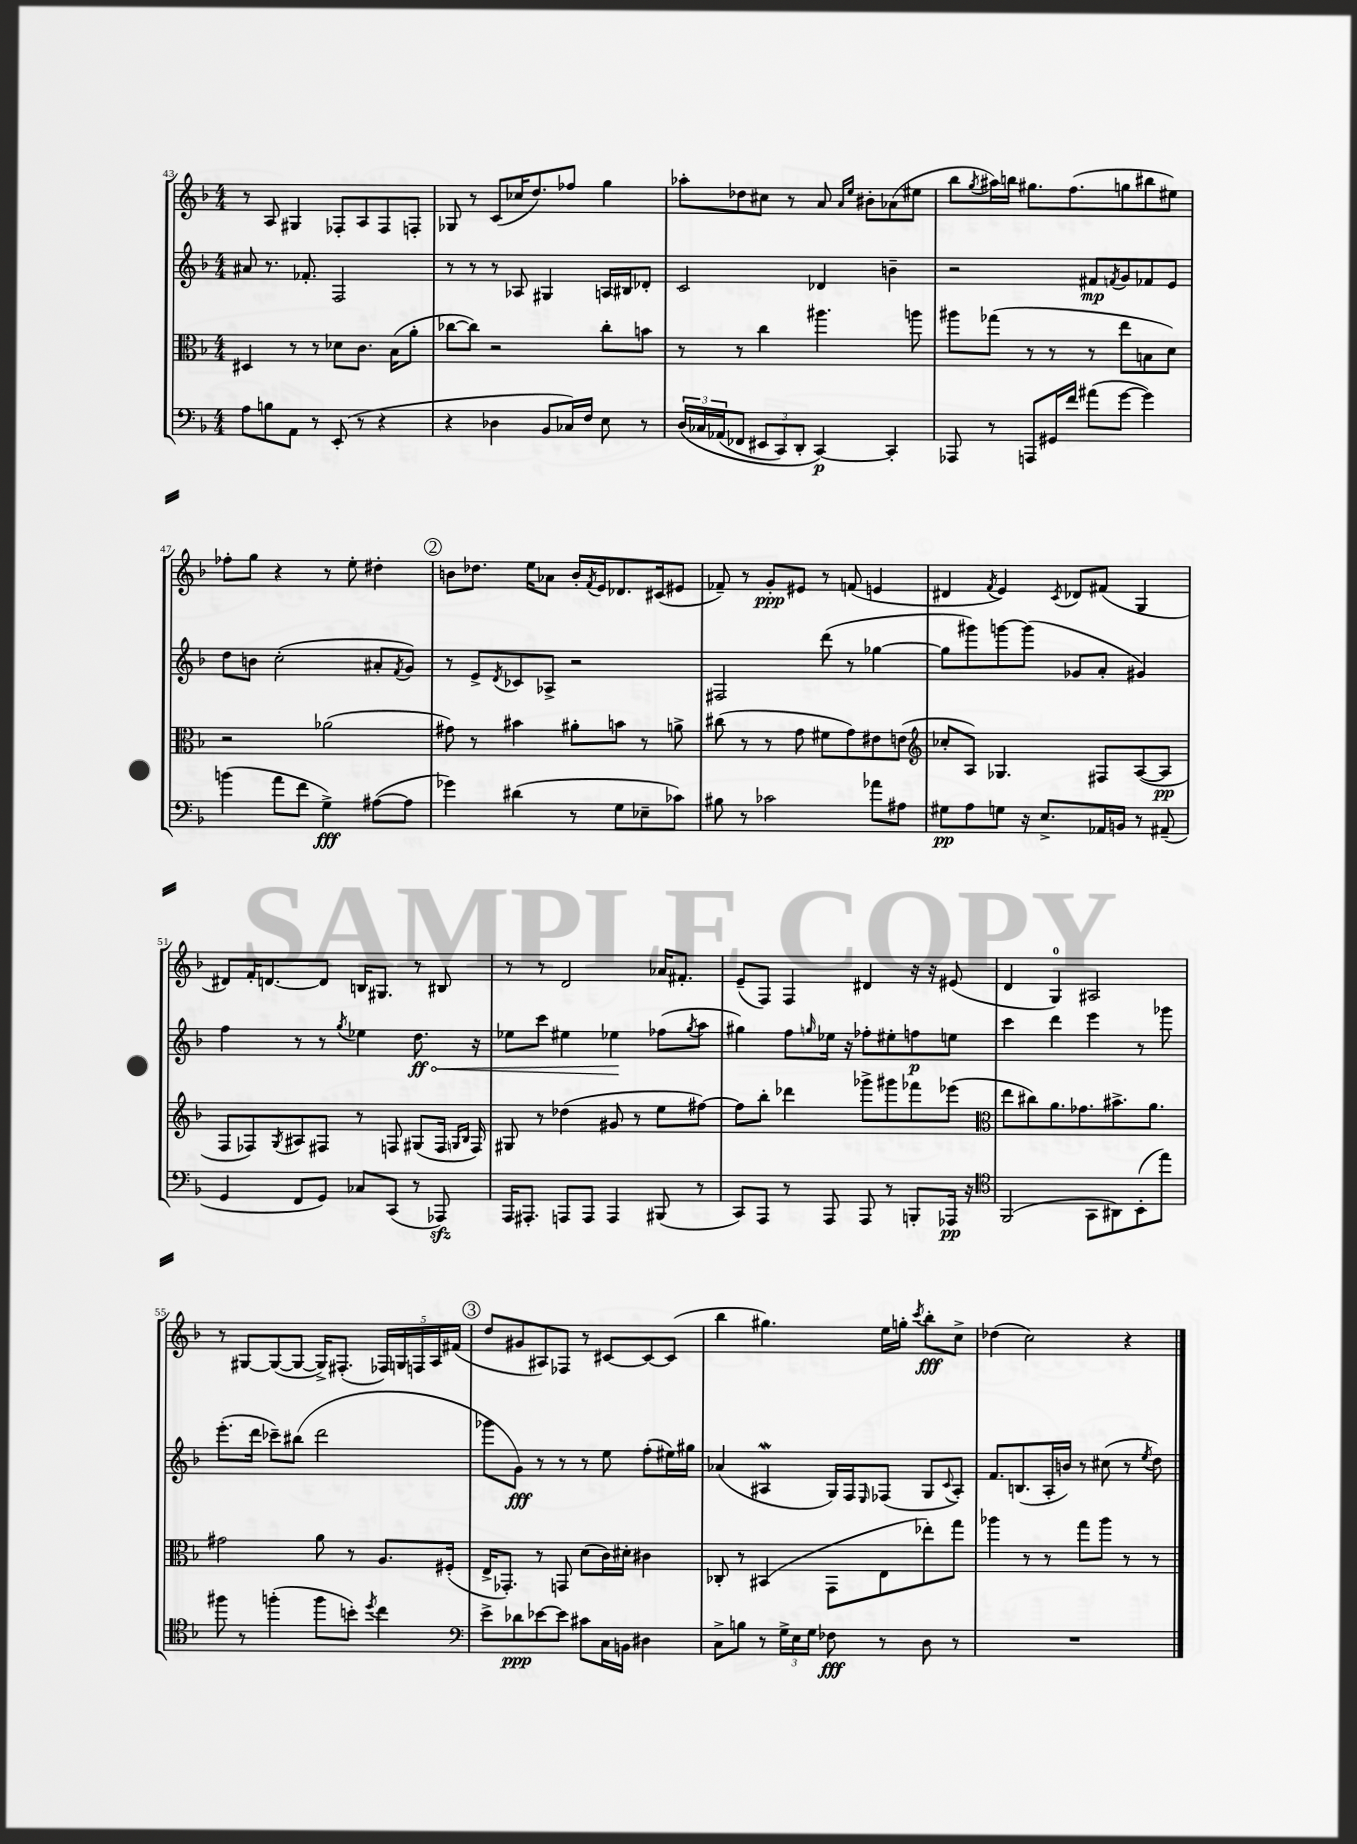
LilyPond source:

<<
\new StaffGroup <<
\new Staff = "s0" {
    \clef treble \key f \major \numericTimeSignature \time 4/4
    r8 a8 gis4 fes8-. a8 fes8 f8-. |
    ges8 r8 c'8( ces''16 d''8.) fes''8 g''4 |
    aes''8-. des''8 cis''8 r8 a'8 \grace { a'16 e''16 } bis'8-. aes'8( eis''8 |
    bes''8 \acciaccatura { g''8 } ais''16) b''16 gis''8. f''8.( g''8 bis''8 eis''8) |
    fes''8-. g''8 r4 r8 e''8-. dis''4-. |
    \mark \markup { \circle "2" } b'8 des''8. e''16 aes'8 b'16-. \acciaccatura { f'8 } e'16 des'8. cis'16( eis'8 |
    fes'8--) r8 g'8-.\ppp eis'8 r8 f'8( e'4 |
    dis'4 \acciaccatura { f'8 } e'4) \acciaccatura { c'8 } des'8 fis'8( g4 |
    dis'8) f'16-. d'8.~ d'8 b16 gis8. r8 bis8 |
    r8 r8 d'2 aes'16 fis'8.-. |
    e'8--( f8) f4 dis'4 r16 r16 eis'8( |
    d'4 g4-0) ais2 |
    r8 gis8~ gis8~( gis8~ gis16->) fis8.-.( \tuplet 5/4 { fes16) g16 f16 a16 fis'16( } |
    \mark \markup { \circle "3" } d''8 gis'8 ais8) fes8 r8 cis'8~ cis'8~ cis'8( |
    bes''4 gis''4.) e''16 g''16-. \acciaccatura { c'''8 } bes''8-.\fff c''8-> |
    des''4( c''2) r4 \bar "|." |
}
\new Staff = "s1" {
    \clef treble \key f \major \numericTimeSignature \time 4/4
    ais'8 r8. fes'8.-. f2 |
    r8 r8 r8 aes8 gis4 a16 bis16 des'8-. |
    c'2 des'4 b'4-- |
    r2 fis'8\mp \acciaccatura { f'8 } g'8 fes'8 e'8 |
    d''8 b'8 c''2-.( ais'8-. \acciaccatura { f'8 } g'8) |
    \mark \markup { \circle "2" } r8 e'8-> \acciaccatura { d'8 } ces'8 aes8-> r2 |
    fis2 d'''8( r8 ges''4~ |
    ges''8 gis'''8) g'''8~ g'''8( ges'8 a'8-. gis'4) |
    f''4 r8 r8 \acciaccatura { g''8 } ees''4 \once \override Hairpin.circled-tip = ##t d''8.\ff\< r16 |
    ees''8 c'''8 eis''4 ees''4\! fes''8( \acciaccatura { g''8 } a''8 |
    gis''4) f''8 \grace { g''16 } ees''16 r16 fes''8-. eis''8-. f''8\p e''8 |
    c'''4 d'''4 e'''4 r8 ges'''8 |
    e'''8.-.( d'''16 ces'''8--) bis''8( d'''2 |
    \mark \markup { \circle "3" } ges'''8 g'8\fff) r8 r8 r8 e''8 f''8-.( eis''16) gis''16 |
    aes'4( ais4\mordent g16) f16 \grace { e16 } fes8( g8 \appoggiatura { c'8 } ais8-.) |
    f'8. b8.( a16-. b'16) r8 cis''8( r8 \acciaccatura { e''8 } d''8) \bar "|." |
}
\new Staff = "s2" {
    \clef alto \key f \major \numericTimeSignature \time 4/4
    dis4 r8 r8 des'8 c'8. bes16( a'8-. |
    ces''8~ ces''8) r2 ces''8-. b'8 |
    r8 r8 c''4 ais''4. a''8 |
    ais''8 ges''8( r8 r8 r8 e''8 b8 d'8) |
    r2 aes'2( |
    \mark \markup { \circle "2" } gis'8) r8 bis'4 ais'8-. b'8 r8 a'8-> |
    cis''8( r8 r8 g'8 fis'8 g'8) eis'8 e'8( |
    \clef treble ces''8-. a8) ges4. fis8 a8~( a8\pp |
    f8 fes8) \acciaccatura { g8 } ais8 fis8 r8 f8 gis8( f16 \grace { g16 bes16 } f16) |
    gis8 r8 des''4( gis'8 r8 e''8 fis''8~) |
    fis''8 bes''8-. des'''4 ges'''8-> gis'''8 fes'''8 ees'''8( |
    \clef alto e''8 cis''8) a'8. ges'8. bis'8.-> a'8. |
    gis'2 a'8 r8 a8. fis16-.( |
    \mark \markup { \circle "3" } e16-> ges,8.-.) r8 g,8 d'8( c'16) dis'16-. cis'4 |
    ces8-. r8 bis,4( g,8 e8 ees''8-.) g''8 |
    aes''4 r8 r8 g''8 aes''8 r8 r8 \bar "|." |
}
\new Staff = "s3" {
    \clef bass \key f \major \numericTimeSignature \time 4/4
    a8 b8 a,8 r8 e,8-.( r8 r4 |
    r4 des4 bes,8 ces16) f16 e8 r8 |
    \tuplet 3/2 { d16\( ces16 aes,16( } fes,8 \tuplet 3/2 { eis,8 c,8) d,8-. } c,4~\p\) c,4-. |
    aes,,8 r8 a,,8 gis,16 f'16 ais'8( g'8~ g'4) |
    b'4( a'8 f'8 g4->\fff) ais8~( ais8 |
    \mark \markup { \circle "2" } ges'4) dis'4( r8 g8 ees8-- ces'8) |
    bis8 r8 ces'2 aes'8 ais8 |
    gis8\pp a8 g8 r16 e8.-> aes,16 b,16 r8 ais,8--( |
    g,4 f,8 g,8) ces8 c,8( r8 aes,,8\sfz) |
    a,,16 ais,,8.-. a,,8 a,,8 a,,4 bis,,8( r8 |
    c,8) a,,8 r8 a,,8 a,,8 r8 b,,8-. aes,,16\pp r16 |
    \clef tenor f,2( g,8 ais,8) bes,8-.( e''8) |
    fis''8 r8 f''4-.( f''8 b'8-.) \acciaccatura { d''8 } c''4 |
    \mark \markup { \circle "3" } \clef bass e'8-> des'8\ppp ees'8~ ees'8 cis'8 c16 b,16 dis4 |
    c8-> b8 r8 \tuplet 3/2 { g16-> e16 g16 } fes8\fff r8 d8 r8 |
    R1 \bar "|." |
}
>>
>>
\layout { \context { \Score currentBarNumber = #43 } }
